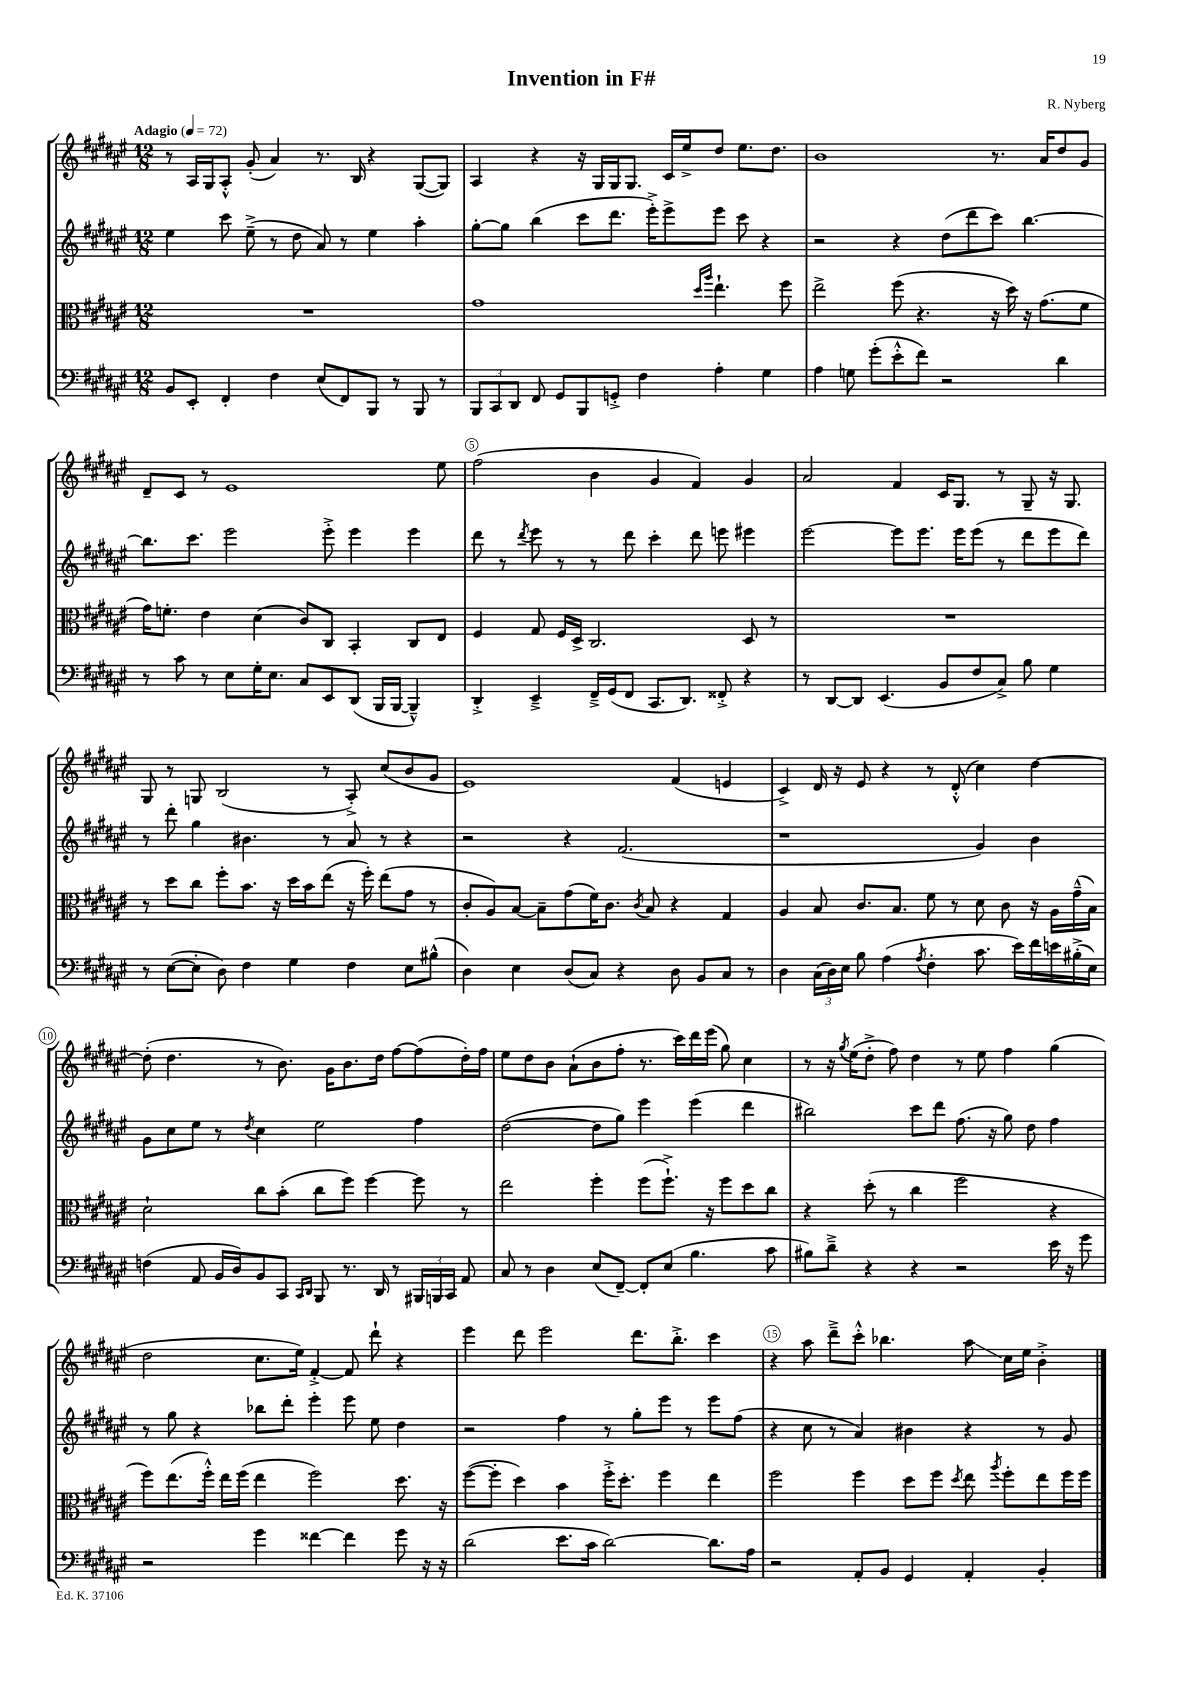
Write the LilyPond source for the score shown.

\header { title = "Invention in F#" composer = "R. Nyberg" }
<<
\new StaffGroup <<
\new Staff = "s0" {
    \clef treble \key fis \major \numericTimeSignature \time 12/8 \tempo "Adagio" 4 = 72
    \autoBeamOff r8 ais16[ gis16 ais8]-.-^ gis'8-.( ais'4) r8. b16 r4 gis8[~( gis8]) |
    ais4 r4 r16 gis16[ gis16 gis8.] cis'16[ eis''16-> dis''8] eis''8.[ dis''8.] |
    b'1 r8. ais'16[ dis''8 gis'8] |
    dis'8[-- cis'8] r8 eis'1 eis''8 |
    fis''2( b'4 gis'4 fis'4) gis'4 |
    ais'2 fis'4 cis'16[ gis8.] r8 gis8-- r16 gis8. |
    gis8 r8 g8 b2( r8 ais8-.->) cis''8[( b'8 gis'8] |
    eis'1) fis'4( e'4 |
    cis'4->) dis'16 r16 eis'8 r4 r8 dis'8-.-^( cis''4) dis''4~ |
    dis''8-.( dis''4. r8 b'8.) gis'16[ b'8. dis''16] fis''8[~ fis''8( dis''16-.) fis''16] |
    eis''8[ dis''8 b'8] ais'8[-!( b'8 fis''8]-. r8. cis'''16[) dis'''16 eis'''16]( gis''8) cis''4 |
    r8 r16 \acciaccatura { gis''8 } eis''16[( dis''8]-.-> fis''8) dis''4 r8 eis''8 fis''4 gis''4( |
    dis''2 cis''8.[ eis''16]) fis'4~-.-> fis'8 dis'''8-! r4 |
    eis'''4 dis'''8 eis'''2 dis'''8.[ b''8.]-.-> cis'''4 |
    r4 ais''8 dis'''8[---> cis'''8]-.-^ bes''4. ais''8\glissando cis''16[ eis''16] b'4-.-> \bar "|." |
}
\new Staff = "s1" {
    \clef treble \key fis \major \numericTimeSignature \time 12/8
    \autoBeamOff eis''4 cis'''8 eis''8--->( r8 dis''8 ais'8) r8 eis''4 ais''4-. |
    gis''8[~-. gis''8] b''4( cis'''8[ dis'''8.] eis'''16[-.->) eis'''8-> eis'''8] cis'''8 r4 |
    r2 r4 dis''8[( dis'''8 cis'''8]) b''4.~ |
    b''8.[ cis'''8.] eis'''2 eis'''8-.-> eis'''4 eis'''4 |
    dis'''8 r8 \acciaccatura { dis'''8 } eis'''8 r8 r8 dis'''8 cis'''4-. dis'''8 e'''8 eis'''4 |
    eis'''2~ eis'''8[ eis'''8.] eis'''16[ eis'''8]( r8 dis'''8[ eis'''8 dis'''8]) |
    r8 dis'''8-. gis''4 bis'4. r8 ais'8 r8 r4 |
    r2 r4 fis'2.( |
    r1 gis'4) b'4 |
    gis'8[ cis''8 eis''8] r8 \acciaccatura { dis''8 } cis''4 eis''2 fis''4 |
    dis''2~( dis''8[ gis''8]) eis'''4 eis'''4( dis'''4 |
    bis''2) cis'''8[ dis'''8] fis''8.( r16 gis''8) dis''8 fis''4 |
    r8 gis''8 r4 bes''8[ dis'''8]-. eis'''4-. eis'''8 eis''8 dis''4 |
    r2 fis''4 r8 gis''8[-. eis'''8] r8 eis'''8[ fis''8]( |
    r4 cis''8 r8 ais'4) bis'4 r4 r8 gis'8 \bar "|." |
}
\new Staff = "s2" {
    \clef alto \key fis \major \numericTimeSignature \time 12/8
    \autoBeamOff R1. |
    gis'1 \grace { dis''16[ ais''16] } eis''4.-! fis''8 |
    eis''2-> fis''8( r4. r16 dis''16) r16 gis'8.[( fis'8] |
    gis'16[) f'8.]-. eis'4 dis'4( cis'8[) cis8] b,4-. cis8[ eis8] |
    fis4 gis8 fis16[ dis16]-> cis2. dis8 r8 |
    R1. |
    r8 dis''8[ cis''8] fis''8[-. b'8.] r16 dis''16[ b'16 eis''8]( r16 fis''16-.) eis''8[( gis'8] r8 |
    cis'8[-. ais8) b8]~ b8[-- gis'8( fis'16) cis'8.] \acciaccatura { cis'8 } b8 r4 gis4 |
    ais4 b8 cis'8.[ b8.] fis'8 r8 dis'8 cis'8 r16 ais16[ gis'16---^( b16]) |
    dis'2-! cis''8[ b'8]-.( cis''8[ fis''8]) fis''4~ fis''8 r8 |
    eis''2 fis''4-. fis''8[( fis''8.]-!->) r16 fis''8[ dis''8 cis''8] |
    r4 dis''8-.( r8 cis''4 fis''2 r4 |
    fis''8[) eis''8.( fis''16]-.-^) eis''16[ fis''16]( eis''4 fis''2) dis''8. r16 |
    fis''8[~( fis''8]-. dis''4) b'4 fis''16[-.-> dis''8.]-. fis''4 eis''4 |
    fis''2 fis''4 dis''8[ fis''8] \acciaccatura { dis''8 } eis''8 \acciaccatura { ais''8 } fis''8[-. eis''8 fis''16 fis''16] \bar "|." |
}
\new Staff = "s3" {
    \clef bass \key fis \major \numericTimeSignature \time 12/8
    \autoBeamOff b,8[ eis,8]-. fis,4-. fis4 eis8[( fis,8) b,,8] r8 b,,8 r8 |
    \tuplet 3/2 { b,,8[ cis,8 dis,8] } fis,8 gis,8[ b,,8 g,8]-.-> fis4 ais4-. gis4 |
    ais4 g8 gis'8[-.( eis'8-.-^ fis'8]) r2 dis'4 |
    r8 cis'8 r8 eis8[ gis16-. eis8.] cis8[ eis,8 dis,8]( b,,16[ b,,16]~ b,,4---^) |
    dis,4-.-> eis,4---> fis,16[---> gis,16( fis,8] cis,8.[ dis,8.]) fisis,8-.-> r4 |
    r8 dis,8[~ dis,8] eis,4.( b,8[ fis8 cis8]->) b8 gis4 |
    r8 eis8[~( eis8]-. dis8) fis4 gis4 fis4 eis8[ bis8]-^( |
    dis4) eis4 dis8[( cis8]) r4 dis8 b,8[ cis8] r8 |
    dis4 \tuplet 3/2 { cis16[( dis16) eis16] } b8 ais4( \acciaccatura { ais8 } fis4-. cis'8. eis'16[) fis'16 e'16 bis16-.->( eis16]) |
    f4( ais,8 b,16[ dis16) b,8 cis,8] \grace { cis,16[ dis,16] } b,,8 r8. dis,16 r8 \tuplet 3/2 { bis,,16[ b,,16 cis,16] } ais,8 |
    cis8 r8 dis4 eis8[( fis,8]~--) fis,8[-. eis8]( b4. cis'8 |
    bis8[) dis'8]---> r4 r4 r2 eis'16 r16 gis'8 |
    r2 gis'4 fisis'4~ fisis'4 gis'8 r16 r16 |
    dis'2( eis'8.[ cis'16] dis'2~) dis'8.[ ais16] |
    r2 ais,8[-. b,8] gis,4 ais,4-. b,4-. \bar "|." |
}
>>
>>
\layout { \context { \Score \override BarNumber.break-visibility = ##(#f #t #t) barNumberVisibility = #(every-nth-bar-number-visible 5) \override BarNumber.stencil = #(make-stencil-circler 0.1 0.3 ly:text-interface::print) } }
